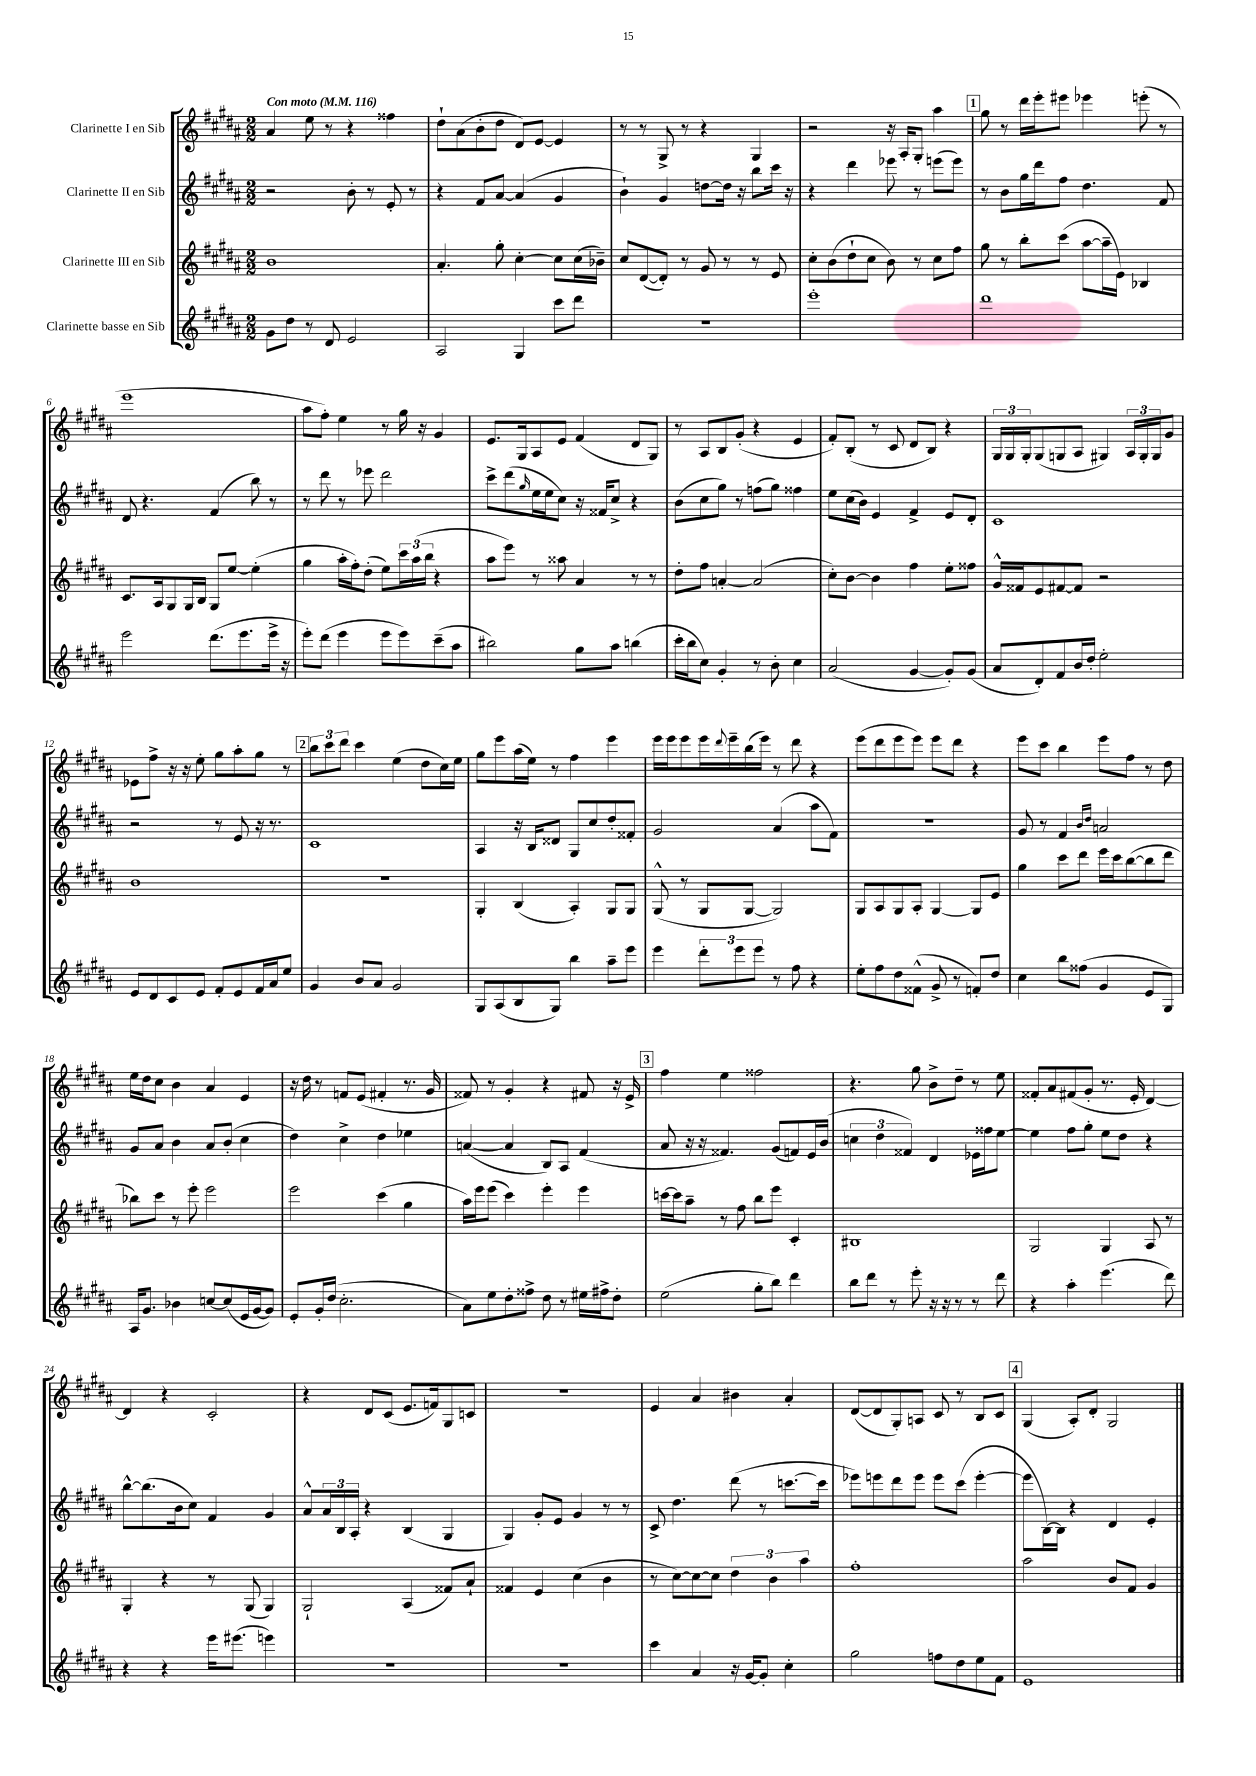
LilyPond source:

<<
\new StaffGroup <<
\new Staff = "s0" \with { instrumentName = "Clarinette I en Sib" } {
    \clef treble \key b \major \numericTimeSignature \time 2/2 \tempo "Con moto" 4 = 116
    ais'4 e''8 r8 r4 fisis''4 |
    dis''8-! ais'8( b'8-. dis''8 dis'8) e'8~ e'4 |
    r8 r8 gis8-> r8 r4 gis4 |
    r2 r16 ais16-. gis8-. ais''4 |
    \mark \markup { \box "1" } gis''8 r8 dis'''16 e'''16-. eis'''8 ees'''4 e'''8-.( r8 |
    e'''1 |
    ais''8 fis''8-.) e''4 r8 gis''16 r16 gis'4 |
    e'8. gis16 ais8 e'8 fis'4( dis'8 gis8) |
    r8 ais8 b8 gis'8-.( r4 e'4 |
    fis'8-.) b8-.( r8 cis'8 dis'8 b8) r4 |
    \tuplet 3/2 { gis16 gis16 gis16-. } gis8( g8 ais8 gis4) \tuplet 3/2 { ais16 gis16-. gis16 } gis'8 |
    ees'8 fis''8-> r16 r16 e''8-. gis''8 ais''8-. gis''8 r8 |
    \mark \markup { \box "2" } \tuplet 3/2 { b''8 cis'''8 dis'''8 } cis'''4 e''4( dis''8 cis''16) e''16 |
    gis''8 e'''8 ais''16( e''16) r8 fis''4 e'''4 |
    e'''16 e'''16 e'''8 e'''16 \appoggiatura { dis'''8 } e'''16-- b''16( e'''16) r8 dis'''8 r4 |
    e'''8( dis'''8 e'''8 e'''8) e'''8 dis'''8 r4 |
    e'''8 cis'''8 b''4 e'''8 fis''8 r8 dis''8 |
    e''16 dis''16 cis''8 b'4 ais'4 e'4 |
    r16 dis''16 r8 f'8 e'8( fis'4-. r8. gis'16 |
    fisis'8) r8 gis'4-. r4 fis'8 r16 e'16-> |
    \mark \markup { \box "3" } fis''4 e''4 fisis''2 |
    r4. gis''8 b'8-> dis''8-- r8 e''8 |
    fisis'8-. ais'8 fis'8( gis'8-. r8. e'16-. dis'4~) |
    dis'4 r4 cis'2-. |
    r4 dis'8 cis'8( e'8. f'16) gis8 c'8 |
    R1 |
    e'4 ais'4 bis'4 ais'4-. |
    dis'8~( dis'8 gis8-.) a8 cis'8 r8 b8 cis'8 |
    \mark \markup { \box "4" } gis4( ais8-.) dis'8-. gis2 \bar "|." |
}
\new Staff = "s1" \with { instrumentName = "Clarinette II en Sib" } {
    \clef treble \key b \major \numericTimeSignature \time 2/2
    r2 b'8-. r8 e'8-. r8 |
    r4 fis'8 ais'8~ ais'4( gis'4 |
    b'4-!) gis'4 d''8~ d''16 r16 b''8 cis'''16 r16 |
    r4 dis'''4 ees'''8 r8 e'''8( e'''8) |
    \mark \markup { \box "1" } r8 b'8 gis''16 dis'''16 fis''8 dis''4. fis'8 |
    dis'8 r4. fis'4( b''8) r8 |
    r8 dis'''8 r8 ees'''8 dis'''2 |
    cis'''8-> dis'''8( \grace { gis''16 } e''16 e''16 cis''8) r16 fisis'16 cis''8-> r4 |
    b'8( cis''8 gis''8) r8 f''8( gis''8) fisis''4 |
    e''8 cis''16( b'16) e'4 fis'4-> e'8 dis'8-. |
    cis'1 |
    r2 r8 e'8 r16 r8. |
    \mark \markup { \box "2" } cis'1 |
    ais4 r16 b16 disis'8 gis8 cis''8 dis''8-. fisis'8-. |
    gis'2 ais'4( ais''8 fis'8) |
    R1 |
    gis'8 r8 fis'4 \grace { b'16 dis''16 } a'2 |
    gis'8 ais'8 b'4 ais'8 b'8-.( cis''4 |
    dis''4) cis''4-> dis''4 ees''4 |
    a'4~( a'4 b8) ais8 fis'4( |
    \mark \markup { \box "3" } ais'8 r16 r16 fisis'4.) gis'8( f'8) e'16 b'16( |
    \tuplet 3/2 { c''4 dis''4 fisis'4) } dis'4 ees'16 fisis''16 e''8~ |
    e''4 fis''8 gis''8-. e''8 dis''8 r4 |
    b''8~-^ b''8.( b'16 cis''8) fis'4 gis'4 |
    ais'8-^ \tuplet 3/2 { ais'16 b16 ais16-. } r4 b4( gis4 |
    gis4) gis'8-. e'8 gis'4 r8 r8 |
    cis'8-> dis''4. dis'''8( r8 c'''8.~ c'''16 |
    ees'''8) e'''8 dis'''8 e'''8 e'''8 cis'''8( e'''4~-. |
    \mark \markup { \box "4" } e'''8 b16~) b16 r4 dis'4 e'4-. \bar "|." |
}
\new Staff = "s2" \with { instrumentName = "Clarinette III en Sib" } {
    \clef treble \key b \major \numericTimeSignature \time 2/2
    b'1 |
    ais'4.-. gis''8-. cis''4~-. cis''8 cis''16( bes'16--) |
    cis''8 dis'8~( dis'8-.) r8 gis'8 r8 r8 e'8 |
    cis''8-. b'8( dis''8-! cis''8 b'8) r8 cis''8 fis''8 |
    \mark \markup { \box "1" } gis''8 r8 b''8-. cis'''8( ais''8~ ais''16-- e'16) bes4 |
    cis'8. ais16 gis8 gis16 b16 gis8 e''8~ e''4-.( |
    gis''4 ais''16-. fis''16-.) dis''8-.( e''8) \tuplet 3/2 { cis'''16 ais''16( b''16 } r4 |
    ais''8 e'''8) r8 aisis''8 ais'4 r8 r8 |
    dis''8-. fis''8 a'4~-. a'2( |
    cis''8-.) b'8~ b'4 fis''4 e''8-. fisis''8 |
    gis'16-^ fisis'16 e'8 fis'8~ fis'8 r2 |
    b'1 |
    \mark \markup { \box "2" } R1 |
    gis4-. b4( ais4-.) gis8 gis8 |
    gis8-^( r8 gis8 gis8~ gis2) |
    gis8 ais8 gis8 ais8-. gis4~ gis8 e'8 |
    gis''4 cis'''8 dis'''8 e'''16 cis'''16 b''8~( b''8 dis'''8 |
    bes''8) cis'''8 r8 e'''8-. e'''2 |
    e'''2 cis'''4( gis''4 |
    ais''16) e'''16 e'''8( cis'''4) e'''4-. e'''4 |
    \mark \markup { \box "3" } c'''16~ c'''16 ais''8-- r8 fis''8 b''8 e'''8 cis'4-. |
    bis1 |
    gis2 gis4 ais8 r8 |
    gis4-. r4 r8 gis8( gis4) |
    gis2-! ais4( fisis'8) ais'8-! |
    fisis'4 e'4 cis''4( b'4 |
    r8 cis''8~) cis''8~ cis''8 \tuplet 3/2 { dis''4 b'4 ais''4 } |
    fis''1-. |
    \mark \markup { \box "4" } ais''2 b'8 fis'8 gis'4 \bar "|." |
}
\new Staff = "s3" \with { instrumentName = "Clarinette basse en Sib" } {
    \clef treble \key b \major \numericTimeSignature \time 2/2
    gis'8 dis''8 r8 dis'8 e'2 |
    ais2 gis4 cis'''8 dis'''8 |
    R1 |
    e'''1-. |
    \mark \markup { \box "1" } dis'''1 |
    e'''2 dis'''8.( e'''8. e'''16-> r16 |
    e'''8-.) dis'''8( e'''4 e'''8 e'''8) cis'''8--( ais''8 |
    bis''2) gis''8 ais''8 b''4( |
    cis'''16-. b''16 cis''8) gis'4-. r8 b'8-. cis''4 |
    ais'2( gis'4~ gis'8-.) gis'8( |
    ais'8 dis'8-.) fis'8 b'16 dis''16-. e''2-. |
    e'8 dis'8 cis'8 e'8 fis'8-. e'8 fis'16 ais'16 e''8 |
    \mark \markup { \box "2" } gis'4 b'8 ais'8 gis'2 |
    gis8 ais8( b8 gis8) b''4 ais''8-- e'''8 |
    e'''4 \tuplet 3/2 { dis'''8-. e'''8 e'''8 } r8 fis''8 r4 |
    e''8-. fis''8 dis''8 fisis'8-^( gis'8-> r8 f'8-.) dis''8 |
    cis''4 b''8 fisis''8( gis'4 e'8 gis8) |
    ais16 gis'8. bes'4 c''8~ c''8( e'16 gis'16~ gis'8) |
    e'8-. gis'16-. dis''16( cis''2.-. |
    ais'8) e''8 dis''8-. fisis''8-> dis''8 r8 eis''16 fis''16-> dis''8-. |
    \mark \markup { \box "3" } e''2( gis''8-. b''8) dis'''4 |
    b''8 dis'''8 r8 e'''8-. r16 r16 r8 r8 dis'''8 |
    r4 ais''4-. e'''4.( dis'''8) |
    r4 r4 e'''16 eis'''8.( e'''4) |
    r1 |
    R1 |
    cis'''4 ais'4 r16 gis'16~ gis'8-. cis''4-. |
    gis''2 f''8 dis''8 e''8 fis'8 |
    \mark \markup { \box "4" } e'1 \bar "|." |
}
>>
>>
